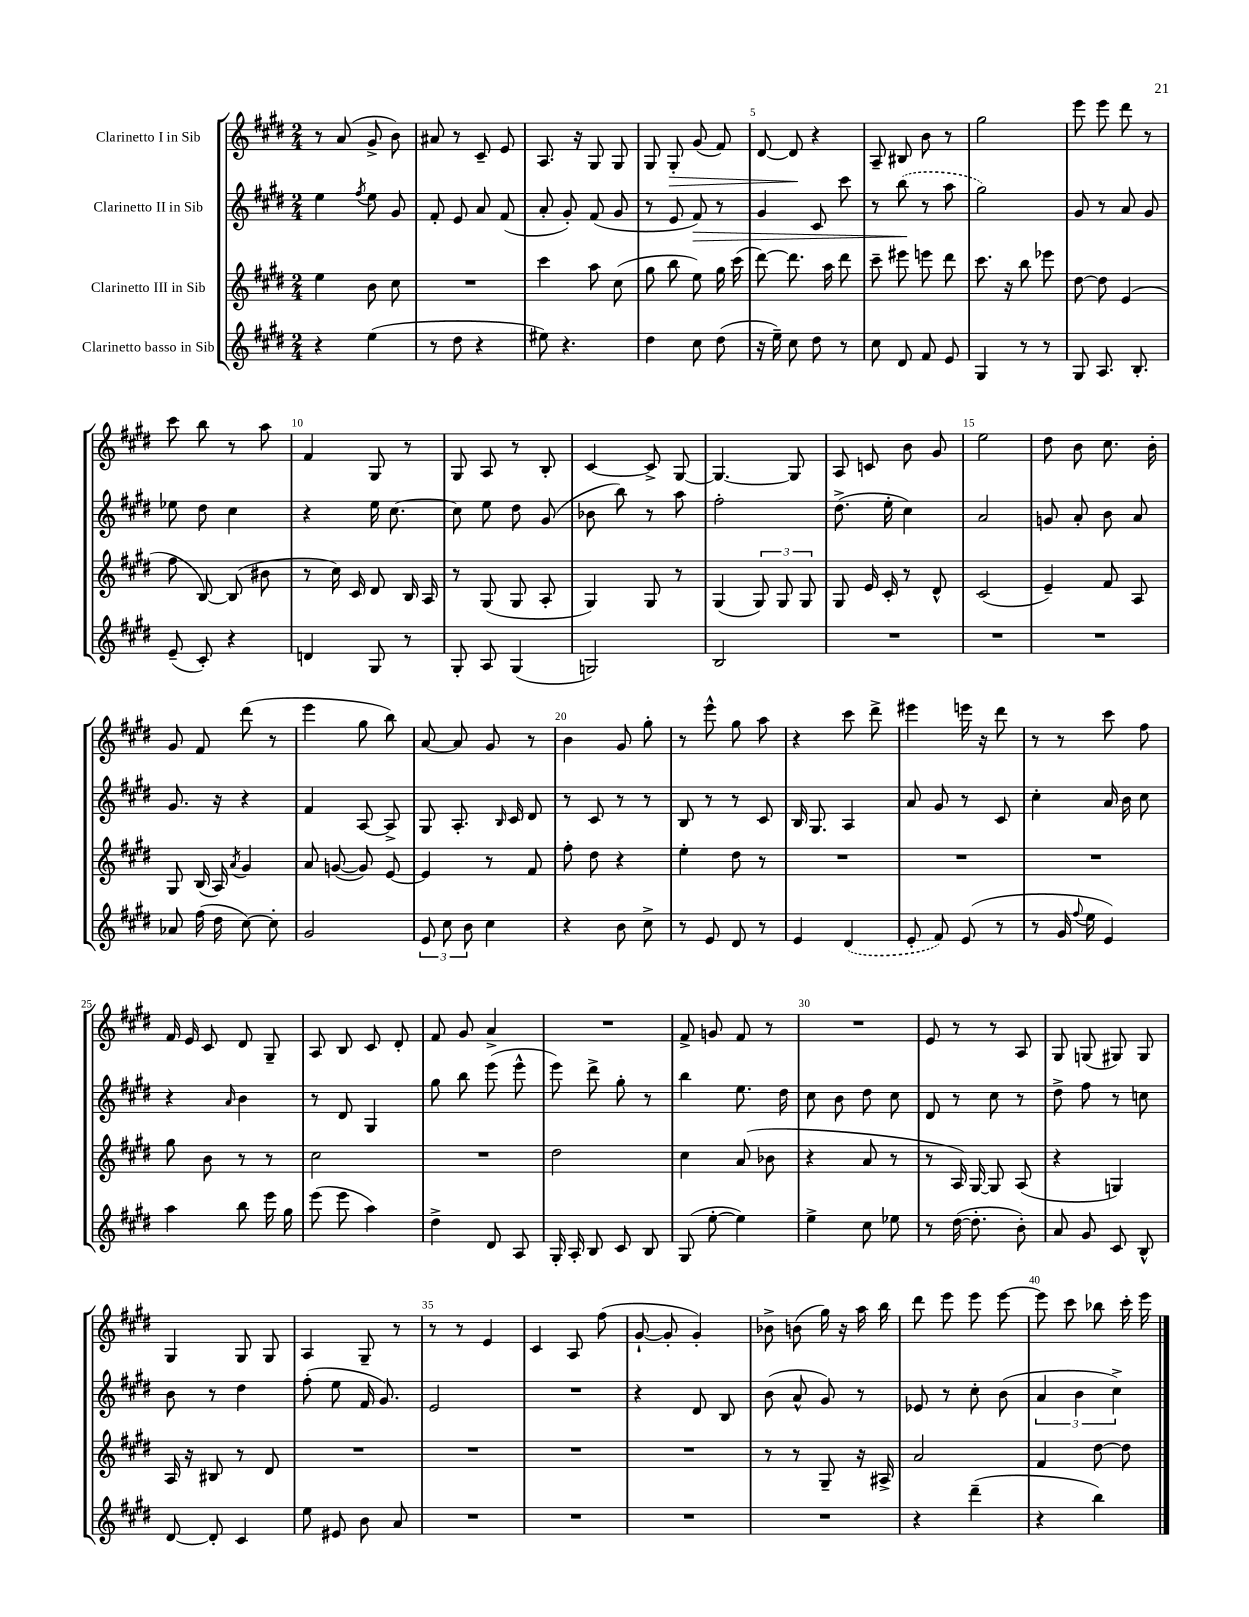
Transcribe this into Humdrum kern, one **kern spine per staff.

**kern	**kern	**kern	**dynam	**kern	**dynam
*part4	*part3	*part2	*part2	*part1	*part1
*staff4	*staff3	*staff2	*staff2	*staff1	*staff1
*I"Clarinetto basso in Sib	*I"Clarinetto III in Sib	*I"Clarinetto II in Sib	*	*I"Clarinetto I in Sib	*
*clefG2	*clefG2	*clefG2	*	*clefG2	*
*k[f#c#g#d#]	*k[f#c#g#d#]	*k[f#c#g#d#]	*	*k[f#c#g#d#]	*
*M2/4	*M2/4	*M2/4	*	*M2/4	*
=1	=1	=1	=1	=1	=1
4r	4ee\	4ee\	.	8r	.
.	.	.	.	(8a/	.
.	.	8qff#/	.	.	.
(4ee\	8b\	8ee\	.	8g#^/	.
.	8cc#\	8g#/	.	8b\)	.
=2	=2	=2	=2	=2	=2
8r	2r	8f#'/	.	8a#X/	.
8dd#\	.	8e/	.	8r	.
4r	.	8a/	.	8c#~/	.
.	.	(8f#/	.	8e/	.
=3	=3	=3	=3	=3	=3
8ee#X\)	4ccc#\	8a'/	.	8.A/	.
4.r	.	8g#'/)	.	.	.
.	.	.	.	16r	.
.	8aa\	(8f#/	.	8G#/	.
.	(8cc#\	8g#/	.	8G#/	.
=4	=4	=4	=4	=4	=4
4dd#\	8gg#\	8r	.	8G#/	.
!	!	!	!	!	!LO:HP:b
.	8bb\	8e/	.	8G#'/	>
!	!	!	!LO:HP:b	!	!
8cc#\	8ee\)	8f#/)	>	(8g#/	.
(8dd#\	16gg#\	8r	.	8f#/)	.
.	(16ccc#\	.	.	.	.
=5	=5	=5	=5	=5	=5
16r	[8ddd#\)	4g#/	.	[8d#/	.
16ee~\)	.	.	.	.	.
8cc#\	8.ddd#\]	.	.	8d#/]	.
8dd#\	.	8c#/	.	4r	]
.	16aa\	.	.	.	.
8r	8ddd#\	8ccc#\	.	.	.
=6	=6	=6	=6	=6	=6
8cc#\	8ccc#~\	8r	.	8A~/	.
8d#/	8eee#X\	(8bb\	.	8B#X/	.
8f#/	8eeen\	8r	]	8b\	.
8e/	8ddd#\	8aa\	.	8r	.
=7	=7	=7	=7	=7	=7
4G#/	8.ccc#\	2gg#\)	.	2gg#\	.
.	16r	.	.	.	.
8r	8bb\	.	.	.	.
8r	8eee-X\	.	.	.	.
=8	=8	=8	=8	=8	=8
8G#/	[8dd#\	8g#/	.	8eee\	.
8.A/	8dd#\]	8r	.	8eee\	.
.	(4e/	8a/	.	8ddd#\	.
8.B'/	.	.	.	.	.
.	.	8g#/	.	8r	.
!!LO:LB:g=z
=9	=9	=9	=9	=9	=9
(8e~/	8ff#\	8ee-X\	.	8ccc#\	.
8c#'/)	[8B/)	8dd#\	.	8bb\	.
4r	(8B/]	4cc#\	.	8r	.
.	8b#X\	.	.	8aa\	.
=10	=10	=10	=10	=10	=10
4dn/	8r	4r	.	4f#/	.
.	16cc#\)	.	.	.	.
.	16c#/	.	.	.	.
8G#/	8d#/	16ee\	.	8G#/	.
.	.	[8.cc#\	.	.	.
8r	16B/	.	.	8r	.
.	16A/	.	.	.	.
=11	=11	=11	=11	=11	=11
8G#'/	8r	8cc#\]	.	8G#/	.
8A/	(8G#/	8ee\	.	8A/	.
(4G#/	8G#/	8dd#\	.	8r	.
.	8A'/	(8g#/	.	8B'/	.
=12	=12	=12	=12	=12	=12
2Gn/)	4G#/)	8b-X\	.	[4c#/	.
.	.	8bb\)	.	.	.
.	8G#/	8r	.	8c#^/]	.
.	8r	8aa\	.	[8G#/	.
=13	=13	=13	=13	=13	=13
2B/	(4G#/	2ff#'\	.	4.G#/_	.
.	12G#/)	.	.	.	.
.	12G#/	.	.	.	.
.	.	.	.	8G#/]	.
.	12G#/	.	.	.	.
=14	=14	=14	=14	=14	=14
2r	8G#/	(8.dd#^\	.	8A/	.
.	16e/	.	.	8cn/	.
.	16c#'/	16ee'\	.	.	.
.	8r	4cc#\)	.	8b\	.
.	8d#^^/	.	.	8g#/	.
=15	=15	=15	=15	=15	=15
2r	(2c#/	2a/	.	2ee\	.
=16	=16	=16	=16	=16	=16
2r	4e~/)	8gn/	.	8dd#\	.
.	.	8a'/	.	8b\	.
.	8f#/	8b\	.	8.cc#\	.
.	8A/	8a/	.	.	.
.	.	.	.	16b'\	.
!!LO:LB:g=z
=17	=17	=17	=17	=17	=17
8a-X/	8G#/	8.g#/	.	8g#/	.
(16ff#\	(16B/	.	.	8f#/	.
16dd#\	16A/)	16r	.	.	.
.	8qa/	.	.	.	.
[8cc#\)	4g#/	4r	.	(8ddd#\	.
8cc#'\]	.	.	.	8r	.
=18	=18	=18	=18	=18	=18
2g#/	8a/	4f#/	.	4eee\	.
.	([8gn/	.	.	.	.
.	8g/])	[8A/	.	8gg#\	.
.	[8e/	8A^/]	.	8bb\)	.
=19	=19	=19	=19	=19	=19
12e/	4e/]	8G#/	.	[8a/	.
12cc#\	.	.	.	.	.
.	.	8.A'/	.	8a/]	.
12b\	.	.	.	.	.
4cc#\	8r	.	.	8g#/	.
.	.	16qqB/	.	.	.
.	.	16c#/	.	.	.
.	8f#/	8d#/	.	8r	.
=20	=20	=20	=20	=20	=20
4r	8ff#'\	8r	.	4b\	.
.	8dd#\	8c#/	.	.	.
8b\	4r	8r	.	8g#/	.
8cc#^\	.	8r	.	8gg#'\	.
=21	=21	=21	=21	=21	=21
8r	4ee'\	8B/	.	8r	.
8e/	.	8r	.	8eee^^\	.
8d#/	8dd#\	8r	.	8gg#\	.
8r	8r	8c#/	.	8aa\	.
=22	=22	=22	=22	=22	=22
4e/	2r	16B/	.	4r	.
.	.	8.G#/	.	.	.
(4d#/	.	4A/	.	8ccc#\	.
.	.	.	.	8ddd#^\	.
=23	=23	=23	=23	=23	=23
8e'/	2r	8a/	.	4eee#X\	.
8f#/)	.	8g#/	.	.	.
(8e/	.	8r	.	16eeen\	.
.	.	.	.	16r	.
8r	.	8c#/	.	8ddd#\	.
=24	=24	=24	=24	=24	=24
8r	2r	4cc#'\	.	8r	.
16g#/	.	.	.	8r	.
8qqff#/	.	.	.	.	.
16ee\	.	.	.	.	.
4e/)	.	16a/	.	8ccc#\	.
.	.	16b\	.	.	.
.	.	8cc#\	.	8ff#\	.
!!LO:LB:g=z
=25	=25	=25	=25	=25	=25
4aa\	8gg#\	4r	.	16f#/	.
.	.	.	.	16e/	.
.	8b\	.	.	8c#/	.
.	.	16qqa/	.	.	.
8bb\	8r	4b\	.	8d#/	.
16eee\	8r	.	.	8G#~/	.
16gg#\	.	.	.	.	.
=26	=26	=26	=26	=26	=26
(8eee\	2cc#\	8r	.	8A/	.
8eee\	.	8d#/	.	8B/	.
4aa\)	.	4G#/	.	8c#/	.
.	.	.	.	8d#'/	.
=27	=27	=27	=27	=27	=27
4dd#^\	2r	8gg#\	.	8f#/	.
.	.	8bb\	.	8g#/	.
8d#/	.	(8eee\	.	4a^/	.
8A/	.	8eee^^\	.	.	.
=28	=28	=28	=28	=28	=28
16G#'/	2dd#\	8eee\)	.	2r	.
16A'/	.	.	.	.	.
8B/	.	8ddd#^\	.	.	.
8c#/	.	8gg#'\	.	.	.
8B/	.	8r	.	.	.
=29	=29	=29	=29	=29	=29
(8G#/	4cc#\	4bb\	.	8f#^/	.
[8ee'\	.	.	.	8gn/	.
4ee\])	(8a/	8.ee\	.	8f#/	.
.	8b-X\	.	.	8r	.
.	.	16dd#\	.	.	.
=30	=30	=30	=30	=30	=30
4ee^\	4r	8cc#\	.	2r	.
.	.	8b\	.	.	.
8cc#\	8a/	8dd#\	.	.	.
8ee-X\	8r	8cc#\	.	.	.
=31	=31	=31	=31	=31	=31
8r	8r	8d#/	.	8e/	.
([16dd#\	16A/)	8r	.	8r	.
8.dd#'\]	[16G#/	.	.	.	.
.	8G#/]	8cc#\	.	8r	.
8b'\)	(8A/	8r	.	8A/	.
=32	=32	=32	=32	=32	=32
8a/	4r	8dd#^\	.	8G#/	.
8g#/	.	8ff#\	.	(8Gn/	.
8c#/	4Gn/)	8r	.	8G#X/)	.
8B^^/	.	8ccn\	.	8G#/	.
!!LO:LB:g=z
=33	=33	=33	=33	=33	=33
[8d#/	16A/	8b\	.	4G#/	.
.	16r	.	.	.	.
8d#'/]	8B#X/	8r	.	.	.
4c#/	8r	4dd#\	.	8G#/	.
.	8d#/	.	.	8G#/	.
=34	=34	=34	=34	=34	=34
8ee\	2r	(8ff#'\	.	4A/	.
8e#X/	.	8ee\	.	.	.
8b\	.	16f#/	.	8G#~/	.
.	.	8.g#/)	.	.	.
8a/	.	.	.	8r	.
=35	=35	=35	=35	=35	=35
2r	2r	2e/	.	8r	.
.	.	.	.	8r	.
.	.	.	.	4e/	.
=36	=36	=36	=36	=36	=36
2r	2r	2r	.	4c#/	.
.	.	.	.	8A/	.
.	.	.	.	(8ff#\	.
=37	=37	=37	=37	=37	=37
2r	2r	4r	.	[8g#`/	.
.	.	.	.	8g#'/]	.
.	.	8d#/	.	4g#'/)	.
.	.	8B/	.	.	.
=38	=38	=38	=38	=38	=38
2r	8r	(8b\	.	8b-X^\	.
.	8r	8a^^/	.	(8bn\	.
.	8G#~/	8g#/)	.	16gg#\)	.
.	.	.	.	16r	.
.	16r	8r	.	16aa\	.
.	16A#X^/	.	.	16bb\	.
=39	=39	=39	=39	=39	=39
4r	2a/	8e-X/	.	8ddd#\	.
.	.	8r	.	8eee\	.
(4ddd#~\	.	8cc#'\	.	8eee\	.
.	.	(8b\	.	[8eee\	.
=40	=40	=40	=40	=40	=40
4r	4f#/	6a/	.	8eee\]	.
.	.	.	.	8ccc#\	.
.	.	6b\	.	.	.
4bb\)	[8dd#\	.	.	8bb-X\	.
.	.	6cc#^\)	.	.	.
.	8dd#\]	.	.	16ccc#'\	.
.	.	.	.	16eee\	.
==	==	==	==	==	==
*-	*-	*-	*-	*-	*-
